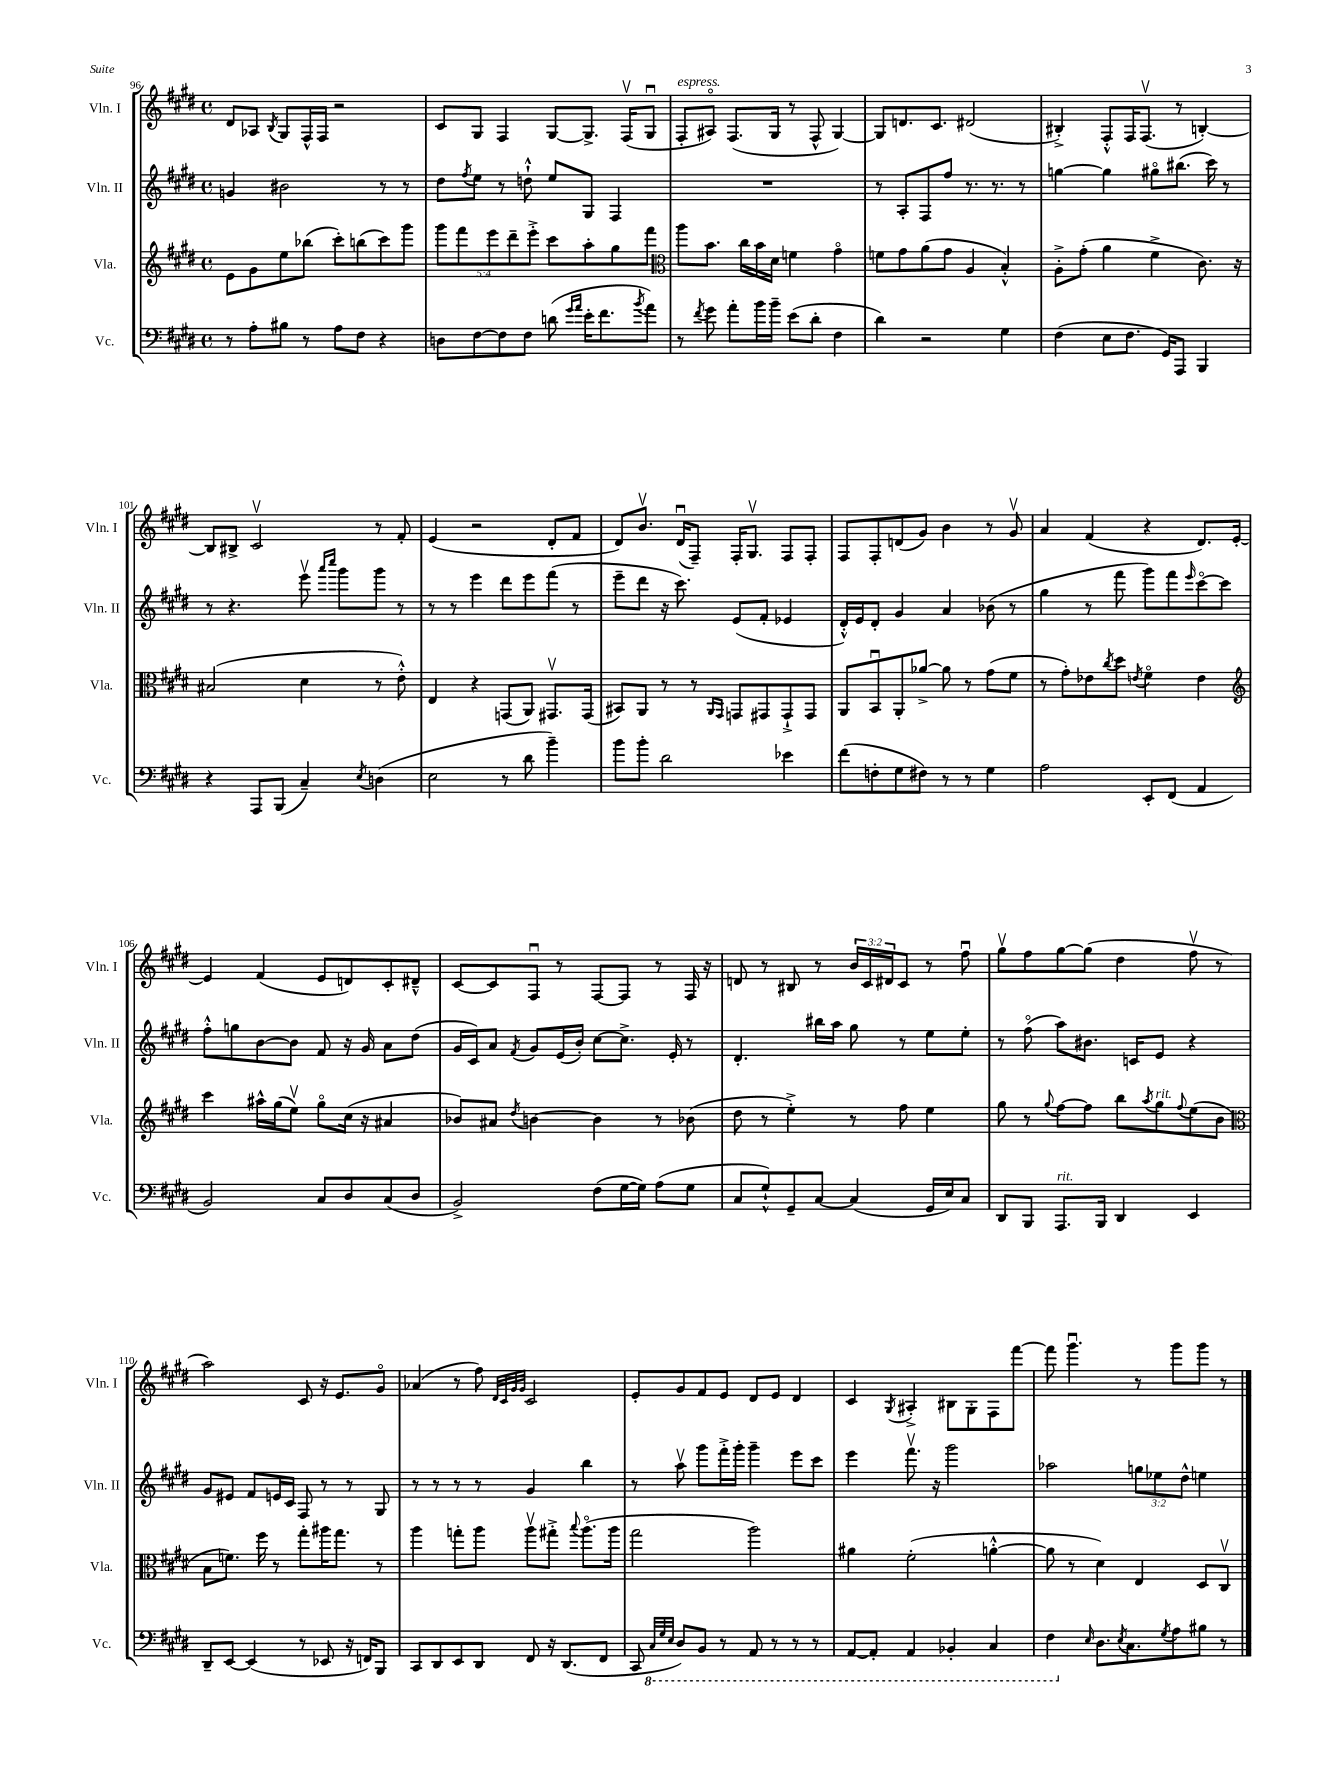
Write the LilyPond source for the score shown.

<<
\new StaffGroup <<
\new Staff = "s0" \with { instrumentName = "Vln. I" shortInstrumentName = "Vln. I" } {
    \clef treble \key e \major \defaultTimeSignature \time 4/4 \override Staff.TupletNumber.text = #tuplet-number::calc-fraction-text
    dis'8 aes8 \acciaccatura { b8 } gis8 fis16-^ fis16 r2 |
    cis'8 gis8 fis4 gis8~ gis8.-> fis16\upbow( gis8\downbow |
    fis8-.^\markup { \italic "espress." } ais8\flageolet) fis8.( gis16 r8 fis8-^ gis4~) |
    gis8 d'8. cis'8. dis'2( |
    bis4-.->) fis8-.-^ fis16 fis8.\upbow( r8 b4~-.) |
    b8 bis8-> cis'2\upbow r8 fis'8-. |
    e'4( r2 dis'8-. fis'8 |
    dis'8) b'8.\upbow dis'16\downbow( fis8--) fis16-. gis8.\upbow fis8 fis8-. |
    fis8 fis8-. d'8( gis'8) b'4 r8 gis'8\upbow |
    a'4 fis'4( r4 dis'8.) e'16~-. |
    e'4 fis'4( e'8 d'8) cis'8-. dis'8---^ |
    cis'8~ cis'8 fis8\downbow r8 fis8~ fis8 r8 fis16 r16 |
    d'8 r8 bis8 r8 \tuplet 3/2 { b'16 cis'16 dis'16 } cis'8 r8 fis''8\downbow |
    gis''8\upbow fis''8 gis''8~ gis''8( dis''4 fis''8\upbow r8 |
    a''2) cis'8 r16 e'8. gis'8\flageolet |
    aes'4( r8 fis''8) \grace { dis'32 cis'32 gis'32 gis'32 } cis'2 |
    e'8-. gis'8 fis'8 e'8 dis'8 e'8 dis'4 |
    cis'4 \acciaccatura { gis8 } ais4-.-> bis8 gis8-. fis8 fis'''8~ |
    fis'''8 gis'''4.\downbow r8 gis'''8 gis'''8 r8 \bar "|." |
}
\new Staff = "s1" \with { instrumentName = "Vln. II" shortInstrumentName = "Vln. II" } {
    \clef treble \key e \major \defaultTimeSignature \time 4/4 \override Staff.TupletNumber.text = #tuplet-number::calc-fraction-text
    g'4 bis'2 r8 r8 |
    dis''8 \acciaccatura { fis''8 } e''8 r8 d''8-!-^ e''8 gis8 fis4 |
    R1 |
    r8 a8-. fis8 fis''8 r8. r8. r8 |
    g''4~ g''4 gis''8\flageolet bis''8.( cis'''16) r8 |
    r8 r4. e'''8\upbow \grace { a'''16 cis''''16 } gis'''8 gis'''8 r8 |
    r8 r8 e'''4 dis'''8 e'''8 fis'''8( r8 |
    e'''8-- dis'''8 r16 cis'''8.) e'8( fis'8-. ees'4 |
    dis'16-.-^) e'16 dis'8-. gis'4 a'4 bes'8( r8 |
    gis''4 r8 fis'''8 gis'''8) fis'''8 \grace { e'''16 } cis'''8~\flageolet cis'''8 |
    fis''8-.-^ g''8 b'8~ b'8 fis'8 r16 gis'16 a'8 dis''8( |
    gis'16 cis'16) a'8 \acciaccatura { fis'8 } gis'8 e'16( b'16-.) cis''8~ cis''8.-> e'16-. r8 |
    dis'4.-. bis''16 a''16 gis''8 r8 e''8 e''8-. |
    r8 fis''8\flageolet( a''8) bis'8. c'16 e'8 r4 |
    gis'8 eis'8 fis'8 e'16 cis'16 fis8 r8 r8 gis8 |
    r8 r8 r8 r8 gis'4 b''4 |
    r8 a''8\upbow gis'''8 fis'''16-.-> gis'''16-. gis'''4-- e'''8 cis'''8 |
    e'''4 fis'''8.\upbow r16 gis'''2 |
    aes''2 \tuplet 3/2 { g''8 ees''8 dis''8-^ } e''4 \bar "|." |
}
\new Staff = "s2" \with { instrumentName = "Vla." shortInstrumentName = "Vla." } {
    \clef treble \key e \major \defaultTimeSignature \time 4/4 \override Staff.TupletNumber.text = #tuplet-number::calc-fraction-text
    e'8 gis'8 e''8 bes''8( cis'''8-.) b''8( cis'''8) gis'''8 |
    \tuplet 5/4 { gis'''8 fis'''8 e'''8 dis'''8-- e'''8-.-> } cis'''8 a''8-. gis''8 fis'''8 |
    \clef alto a''8 b'8. cis''16 b'16 dis'16 f'4 gis'4\flageolet |
    f'8 gis'8 a'8( gis'8 a4 b4-.-^) |
    a8-.-> gis'8-.( a'4 fis'4-> cis'8.) r16 |
    bis2( dis'4 r8 e'8-.-^) |
    e4 r4 g,8( a,8) gis,8.\upbow gis,16( |
    bis,8) a,8 r8 r8 \grace { a,16 gis,16 } g,8 gis,8 gis,8-!-> gis,8 |
    a,8 b,8\downbow a,8-. aes'8~-> aes'8 r8 gis'8( fis'8 |
    r8 gis'8-.) ees'8 \acciaccatura { cis''8 } dis''8 \acciaccatura { e'8 } fis'4\flageolet e'4 |
    \clef treble cis'''4 ais''16-^ gis''16( e''8\upbow) gis''8\flageolet cis''16( r16 ais'4 |
    bes'8) ais'8 \acciaccatura { dis''8 } b'4~ b'4 r8 bes'8( |
    dis''8 r8 e''4-.->) r8 fis''8 e''4 |
    gis''8 r8 \appoggiatura { gis''8 } fis''8~ fis''8 b''8 \acciaccatura { a''8 } gis''8^\markup { \italic "rit." } \appoggiatura { fis''8 } e''8( b'8 |
    \clef alto b8 f'8.) fis''16 r8 gis''8-. ais''16 gis''8. r8 |
    a''4 g''8-. a''8 a''8\upbow gis''8-.-> \appoggiatura { b''8 } a''8.\flageolet( a''16 |
    gis''2 a''2) |
    ais'4 fis'2-.( a'4~-.-^ |
    a'8 r8 dis'4) e4 dis8 cis8\upbow \bar "|." |
}
\new Staff = "s3" \with { instrumentName = "Vc." shortInstrumentName = "Vc." } {
    \clef bass \key e \major \defaultTimeSignature \time 4/4
    r8 a8-. bis8 r8 a8 fis8 r4 |
    d8 fis8~ fis8 fis8 d'8( \grace { gis'16 a'16 } e'16-. fis'8. \acciaccatura { b'8 } a'8) |
    r8 \acciaccatura { fis'8 } gis'8 a'8-. b'16 b'16-- e'8( dis'8-. fis4 |
    dis'4) r2 gis4 |
    fis4( e8 fis8. gis,16) a,,8 b,,4 |
    r4 a,,8 b,,8( cis4--) \acciaccatura { e8 } d4( |
    e2 r8 dis'8 b'4--) |
    b'8 b'8-. dis'2 ees'4 |
    fis'8( f8-. gis8 fis8) r8 r8 gis4 |
    a2 e,8-. fis,8( a,4 |
    b,2) cis8 dis8 cis8( dis8 |
    b,2->) fis8( gis16~ gis16) a8( gis8 |
    cis8 gis8-!-^) gis,8-- cis8~ cis4( gis,16 e16) cis8 |
    dis,8 b,,8 a,,8.^\markup { \italic "rit." } b,,16 dis,4 e,4 |
    dis,8-- e,8~ e,4( r8 ees,8 r16 f,16) b,,8 |
    cis,8 dis,8 e,8 dis,8 fis,8 r16 dis,8.( fis,8 |
    cis,8 \ottava #-1 \grace { cis,32 gis,32 e,32 } dis,8) b,,8 r8 a,,8 r8 r8 r8 |
    a,,8~ a,,8-. a,,4 bes,,4-. cis,4 |
    fis,4 \ottava #0 \grace { e16 } dis8. \acciaccatura { e8 } cis8. \acciaccatura { gis8 } a8 bis8 r8 \bar "|." |
}
>>
>>
\layout { \context { \Score currentBarNumber = #96 } }
